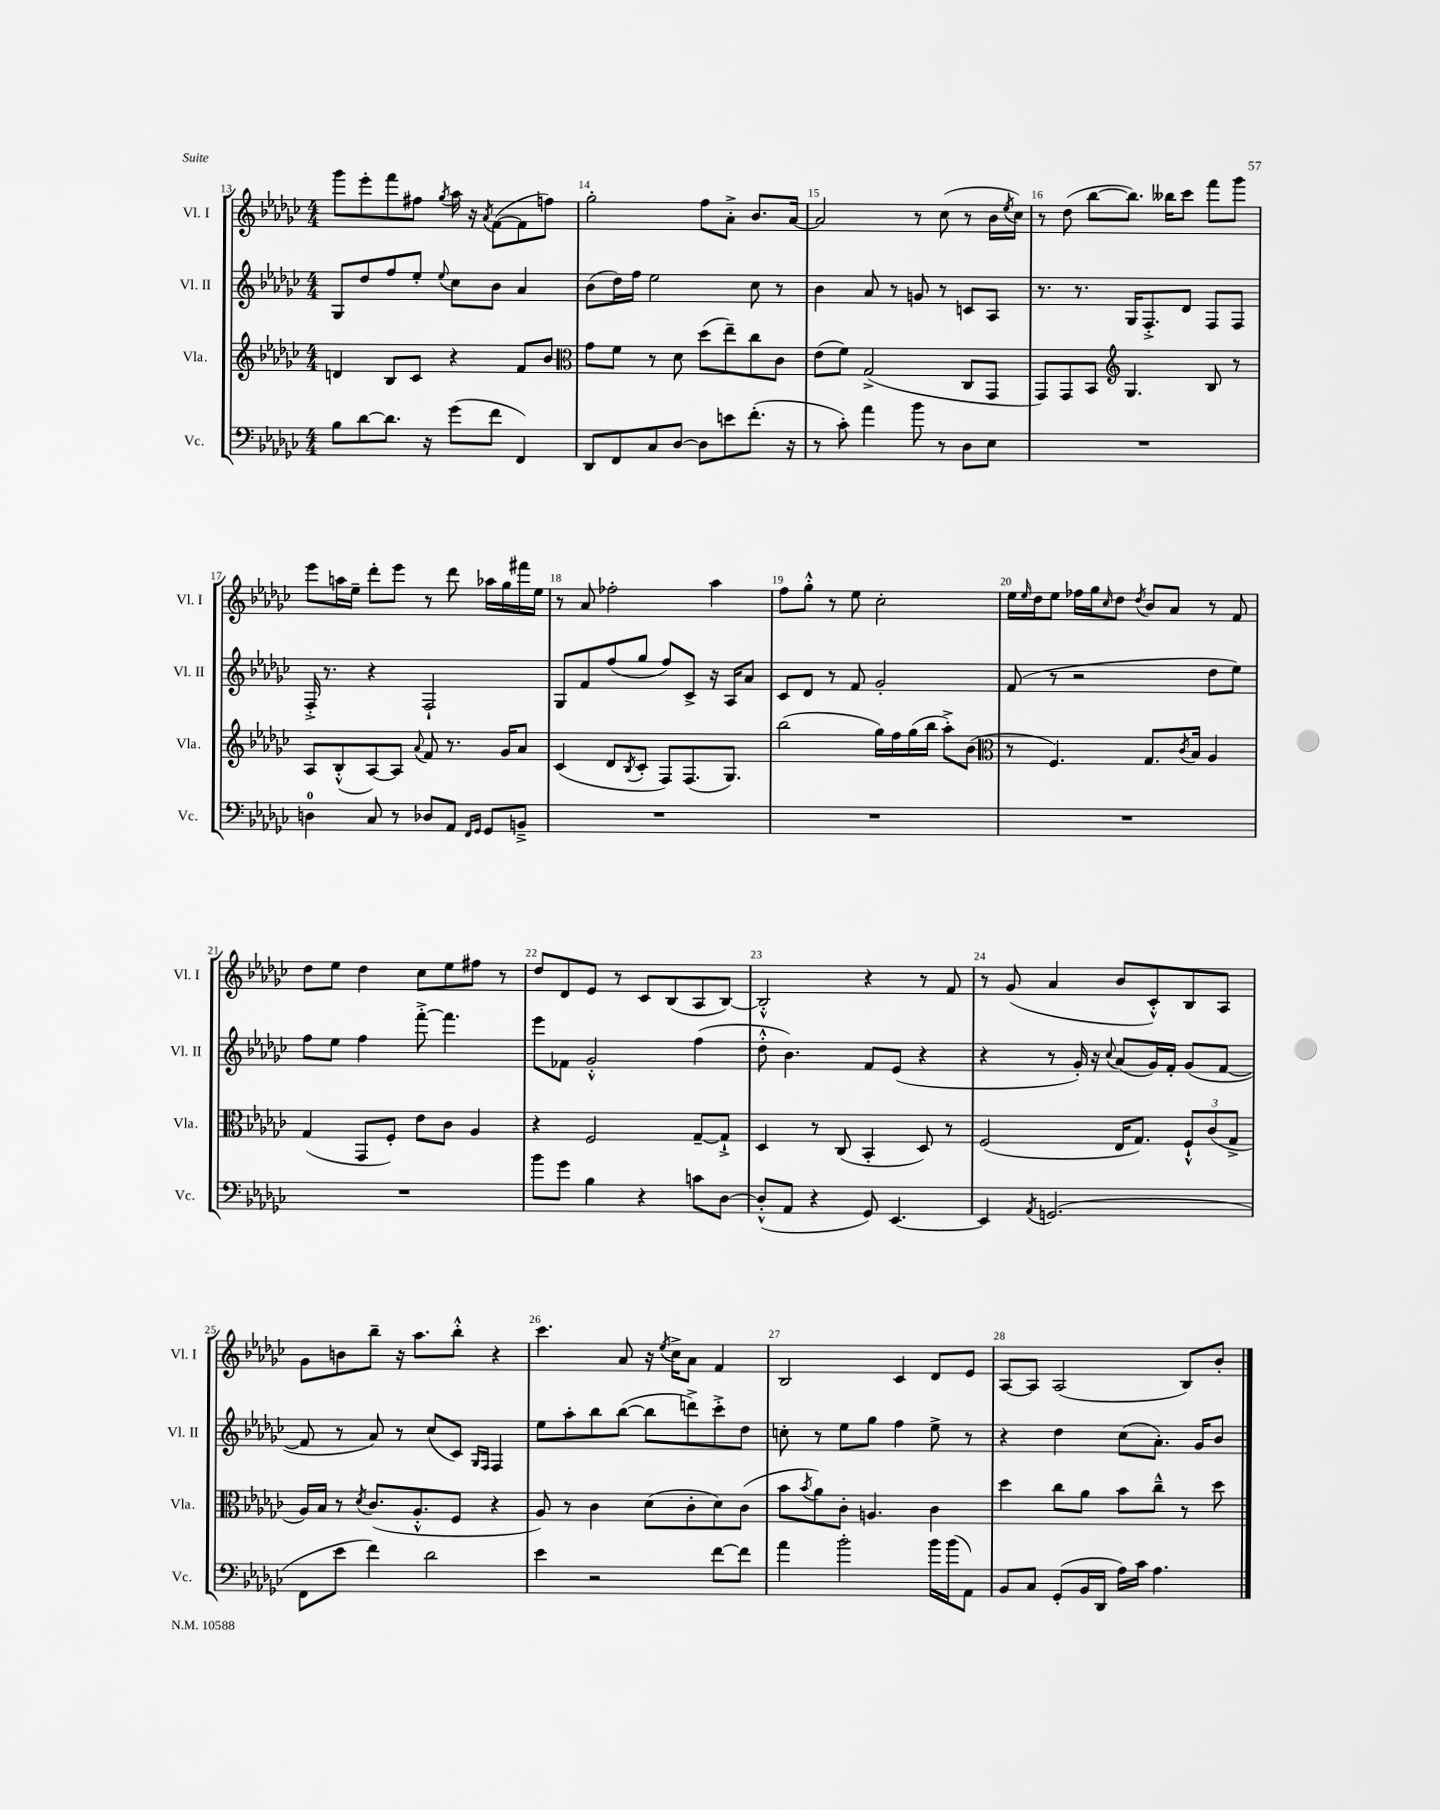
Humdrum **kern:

**kern	**kern	**kern	**kern
*part4	*part3	*part2	*part1
*staff4	*staff3	*staff2	*staff1
*I"Vc.	*I"Vla.	*I"Vl. II	*I"Vl. I
*I'Vc.	*I'Vla.	*I'Vl. II	*I'Vl. I
*clefF4	*clefG2	*clefG2	*clefG2
*k[b-e-a-d-g-c-]	*k[b-e-a-d-g-c-]	*k[b-e-a-d-g-c-]	*k[b-e-a-d-g-c-]
*M4/4	*M4/4	*M4/4	*M4/4
=13	=13	=13	=13
8B-\L	4dn/	8G-/L	8ggg-\L
[8d-\	.	8dd-/	8eee-'\
8.d-\J]	8B-/L	8ff/	8fff\
.	8c-/J	8ee-'/J	8ff#X\J
16r	.	.	.
.	.	8qqee-/	8qgg-/
(8g-\L	4r	8cc-\L	16aa-\
.	.	.	16r
.	.	.	8qa-/
8f\J	.	8b-\J	([8f\L
4FF/)	8f/L	4a-/	8f\]
.	8b-/J	.	8ffn\J)
=14	=14	=14	=14
*	*clefC3	*	*
8DD-/L	8g-\L	(8b-\L	2gg-'\
8FF/	8f\J	16dd-\L)	.
.	.	16ff\JJ	.
8C-/	8r	2ee-\	.
[8D-/J	8d-\	.	.
8D-\L]	(8dd-\L	.	8ff\L
8en\	8ee-~\)	.	8a-'^\J
(8.f'\J	8cc-\	8cc-\	8.b-/L
.	8c-\J	8r	.
16r	.	.	[16a-/Jk
=15	=15	=15	=15
8r	(8e-\L	4b-\	2a-/]
8c-'\)	8f\J)	.	.
4a-\	(2G-^/	8a-/	.
.	.	8r	.
8b-\	.	8gn/	8r
8r	.	8r	(8cc-\
8D-\L	8C-/L	8cn/L	8r
8E-\J	8GG-/J	8A-/J	16b-\LL
.	.	.	8qee-/
.	.	.	16cc-\JJ)
=16	=16	=16	=16
1r	8GG-/L)	8.r	8r
.	8GG-/	.	(8dd-\
.	.	8.r	.
.	8BB-/J	.	[8bb-\L
*	*clefG2	*	*
.	4.G-/	16G-/KL	8.bb-\J])
.	.	8.F'^/	.
.	.	.	16bb--X\KL
.	.	8d-/J	8ccc-\J
.	8B-/	8F/L	8fff\L
.	8r	8F/J	8ggg-\J
!!LO:LB:g=z
=17	=17	=17	=17
4Dn\	8A-/L	16F'^/	8eee-\L
.	.	8.r	.
.	(8B-'^^/	.	16aan\L
.	.	.	16ee-~\JJ
8C-/	[8A-/)	4r	8ddd-'\L
8r	8A-/J]	.	8eee-\J
.	8qqa-/	.	.
8D-X/L	8f/	2F`/	8r
8AA-/J	8.r	.	8ddd-\
16qqFF/LL	.	.	.
16qqGG-/JJ	.	.	.
8GG-/L	.	.	16aa-X\LL
.	16g-/KL	.	16gg-\
8BBn~^/J	8a-/J	.	16fff#X\
.	.	.	16ee-\JJ
=18	=18	=18	=18
1r	(4c-/	8G-/L	8r
.	.	8f/	8a-/
.	8d-/L	(8ff/	2ff-X'\
.	8qB-/	.	.
.	8c-'/J	8gg-/J	.
.	8F/L)	8ff/L)	.
.	(8.F/	8c-^/J	.
.	.	16r	4aa-\
.	8.G-/J)	16A-/KL	.
.	.	8a-/J	.
=19	=19	=19	=19
1r	(2bb-\	8c-/L	8ff\L
.	.	8d-/J	8gg-'^^\J
.	.	8r	8r
.	.	8f/	8ee-\
.	16gg-\LL)	2g-'/	2cc-'\
.	16ff\	.	.
.	(16gg-\	.	.
.	16bb-\JJ	.	.
.	8aa-'^\L)	.	.
.	(8b-\J	.	.
=20	=20	=20	=20
*	*clefC3	*	*
1r	8r	(8f/	16ee-\LL
.	.	.	16qqee-/
.	.	.	16dd-\J
.	4.F/)	8r	8ee-\J
.	.	2r	16ff-X\LL
.	.	.	16gg-\J
.	.	.	16qqcc-/
.	.	.	8dd-\J
.	.	.	8qdd-/
.	8.G-/L	.	8b-/L
.	.	.	8a-/J
.	8qc-/	.	.
.	16B-/Jk	.	.
.	4A-/	8dd-\L	8r
.	.	8ee-\J)	8f/
!!LO:LB:g=z
=21	=21	=21	=21
1r	(4G-/	8ff\L	8dd-\L
.	.	8ee-\J	8ee-\J
.	8GG-/L	4ff\	4dd-\
.	8F'/J)	.	.
.	8e-\L	[8fff'^\	8cc-\L
.	8c-\J	4.fff\]	8ee-\
.	4A-/	.	8ff#X\J
.	.	.	8r
=22	=22	=22	=22
8b-\L	4r	8eee-\L	8dd-/L
8g-\J	.	8f-X\J	8d-/
4B-\	2F/	2g-'^^/	8e-/J
.	.	.	8r
4r	.	.	8c-/L
.	.	.	(8B-/
8cn\L	[8G-~/L	(4ff\	8A-/
[8D-\J	8G-`^/J]	.	[8B-/J)
=23	=23	=23	=23
(8D-'^^/L]	4D-/	8dd-'^^\	2B-'^^/]
8AA-/J	.	4.b-\)	.
4r	8r	.	.
.	(8C-/	.	.
8GG-/)	4BB-'/	8f/L	4r
[4.EE-/	.	(8e-/J	.
.	8D-/)	4r	8r
.	8r	.	8f/
=24	=24	=24	=24
4EE-/]	(2F/	4r	8r
.	.	.	(8g-/
8qAA-/	.	.	.
(2.GGn/	.	8r	4a-/
.	.	16g-'/)	.
.	.	16r	.
.	.	8qqcc-/	.
.	16E-/KL	(8a-/L	8b-/L
.	8.G-/J)	.	.
.	.	16g-/L)	8c-'^^/)
.	.	16f'/JJ	.
.	12F`^^/L	(8g-/L	8B-/
.	(12c-/	.	.
.	.	[8f/J	8A-/J
.	12G-^/J	.	.
!!LO:LB:g=z
=25	=25	=25	=25
8FF\L	16A-/LL)	8f/]	8g-\L
.	16B-/JJ	.	.
8e-\J	8r	8r	8bn\
.	8qd-/	.	.
4f\)	(8.c-/L	8a-/)	8bb-~\J
.	.	8r	16r
.	8.A-'^^/	.	8.aa-\L
2d-\	.	(8cc-/L	.
.	8F/J	8c-/J)	8bb-'^^\J
.	.	16qqG-/LL	.
.	.	16qqF/JJ	.
.	4r	4F/	4r
=26	=26	=26	=26
4e-\	8A-/)	8ee-\L	4.ccc-\
.	8r	8aa-'\	.
2r	4c-\	8bb-\	.
.	.	([8bb-\J	8a-/
.	(8d-\L	8bb-\L]	16r
.	.	.	8qee-/
.	.	.	16cc-^\KL
.	8c-'\	8dddn^\)	8a-\J
[8f\L	8d-\)	8ccc-'^\	4f/
8f\J]	(8c-\J	8dd-\J	.
=27	=27	=27	=27
4a-\	8b-\L	8ccn'\	2B-/
.	8qb-/	.	.
.	8a-\)	8r	.
2b-'\	8c-'\J	8ee-\L	.
.	4.An/	8gg-\J	.
.	.	4ff\	4c-/
16b-\LL	4c-\	8ee-^\	8d-/L
(16b-\J	.	.	.
8AA-\J)	.	8r	8e-/J
=28	=28	=28	=28
8BB-/L	4dd-\	4r	[8A-/L
8C-/J	.	.	8A-/J]
(8GG-'/L	8cc-\L	4dd-\	(2A-/
16BB-/L	8a-\J	.	.
16DD-/JJ	.	.	.
16A-\LL)	8b-\L	(8cc-\L	.
16c-\JJ	.	.	.
4.A-\	8cc-~^^\J	8.a-'\J)	.
.	8r	.	8B-/L)
.	.	16g-/KL	.
.	8dd-\	8b-/J	8b-'/J
==	==	==	==
*-	*-	*-	*-
